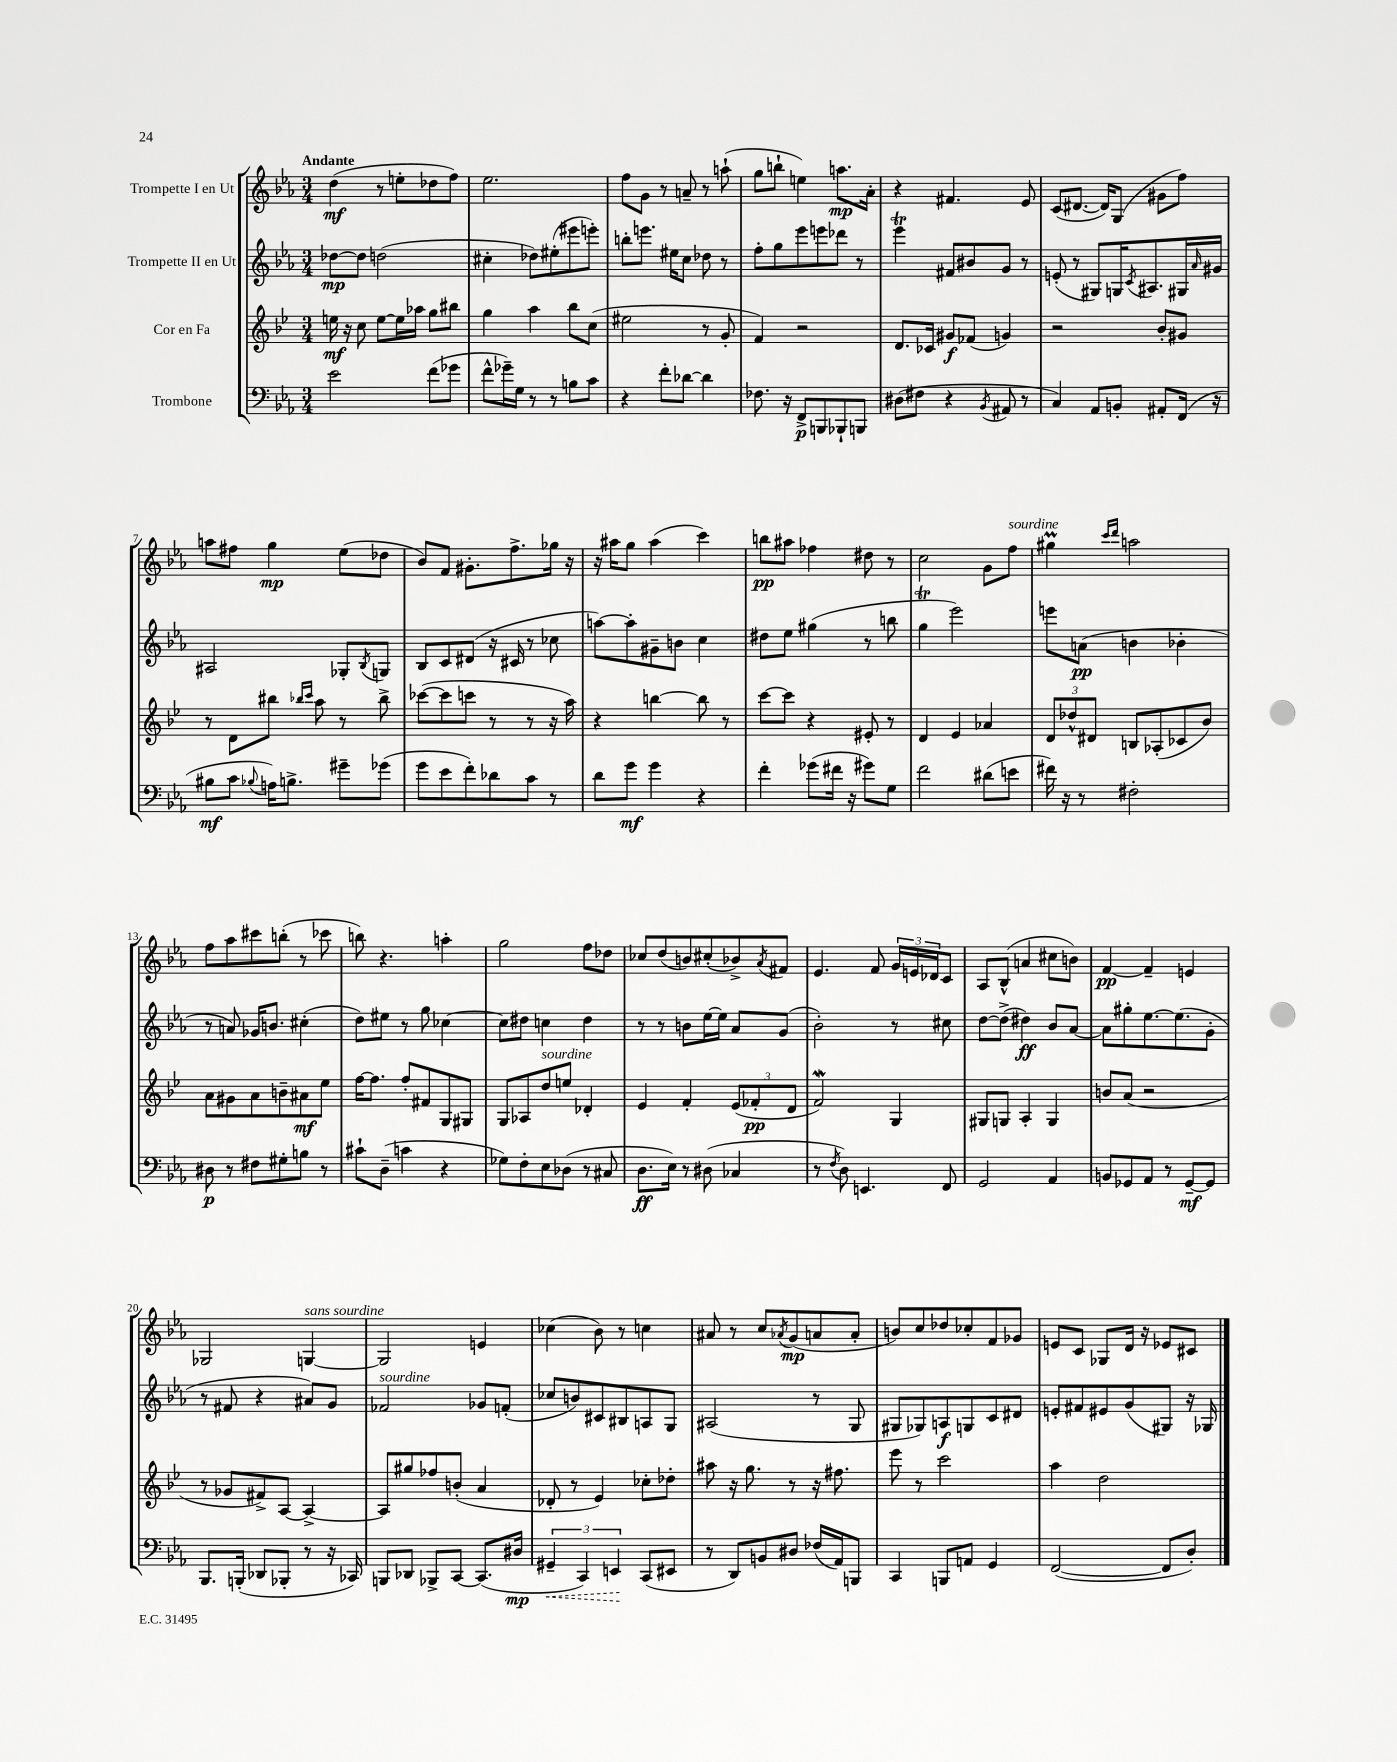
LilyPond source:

<<
\new StaffGroup <<
\new Staff = "s0" \with { instrumentName = "Trompette I en Ut" } {
    \clef treble \key ees \major \numericTimeSignature \time 3/4 \tempo "Andante"
    d''4\mf( r8 e''8-. des''8 f''8) |
    ees''2. |
    f''8 g'8 r8 a'8-- r8 a''8-!( |
    g''8 b''8-! e''4) a''8.\mp aes'16-. |
    r4 fis'4. ees'8 |
    c'8( dis'8.~ dis'16) g8( gis'8 f''8) |
    a''8 fis''8 g''4\mp ees''8( des''8 |
    bes'8) f'8 gis'8.-. f''8.-> ges''16 r16 |
    r16 ais''16 g''8 ais''4( c'''4) |
    b''8\pp ais''8 fes''4 dis''8 r8 |
    c''2 g'8 f''8^\markup { \italic "sourdine" } |
    gis''4\prall \grace { c'''16 d'''16 } a''2 |
    f''8 aes''8 cis'''8 b''8-.( r8 ces'''8 |
    b''8) r4. a''4-. |
    g''2 f''8 des''8 |
    ces''8 d''8( b'8) cis''8-.( bes'8->) \acciaccatura { aes'8 } fis'8 |
    ees'4. f'8 \tuplet 3/2 { g'16 e'16 des'16 } c'8 |
    aes8 bes8-^( a'4 cis''8 b'8) |
    f'4~\pp f'4-- e'4 |
    ges2 g4~^\markup { \italic "sans sourdine" } |
    g2 e'4 |
    ces''4( bes'8) r8 c''4 |
    ais'8 r8 c''8 \acciaccatura { aes'8 } g'8\mp( a'8 a'8-. |
    b'8) c''8 des''8 ces''8-. f'8 ges'8 |
    e'8 c'8 ges8 d'16 r16 ees'8 cis'8 \bar "|." |
}
\new Staff = "s1" \with { instrumentName = "Trompette II en Ut" } {
    \clef treble \key ees \major \numericTimeSignature \time 3/4
    des''8~\mp des''8 d''2( |
    cis''4-. des''8) eis''8-.( eis'''8 e'''8-.) |
    b''8-. e'''8. eis''16 c''8 des''8 r8 |
    f''8-. g''8 ees'''8 e'''8 des'''8 r8 |
    ees'''4\trill fis'8 bis'8 g'8 r8 |
    e'8-.( r8 gis8) g16 \acciaccatura { c'8 } ais8. gis16 \grace { aes'16 } gis'16 |
    ais2 ges8-. \acciaccatura { bes8 } g8 |
    bes8 c'8 dis'8( r16 cis'16 r8 ces''8 |
    a''8~) a''8-. gis'8-- b'8 c''4 |
    dis''8 ees''8 gis''4( r8 b''8 |
    g''4\trill ees'''2) |
    e'''8 a'8\pp( b'4 bes'4-. |
    r8 a'8) ges'16 b'8. cis''4-.( |
    d''8) eis''8 r8 g''8 ces''4~ |
    ces''8 dis''8 c''4 dis''4 |
    r8 r8 b'8 ees''16~ ees''16 aes'8 g'8( |
    bes'2-.) r8 cis''8 |
    d''8~ d''8->( dis''4\ff) bes'8 aes'8~ |
    aes'8 gis''8-. ees''8.~ ees''8.( g'8-. |
    r8 fis'8 r4 ais'8) g'8 |
    fes'2^\markup { \italic "sourdine" } ges'8 f'8-.( |
    ces''8 b'8) cis'8 bis8 a8 g8 |
    ais2( r8 g8 |
    gis8 ges8) a8\f g8 c'8 dis'8 |
    e'8-. fis'8 eis'8 g'8( gis8) r16 ges16 \bar "|." |
}
\new Staff = "s2" \with { instrumentName = "Cor en Fa" } {
    \clef treble \key bes \major \numericTimeSignature \time 3/4
    e''16\mf r16 c''8 e''8~ e''16 aes''16 g''8 bis''8 |
    g''4 a''4 bes''8 c''8( |
    eis''2 r8 g'8-. |
    f'4) r2 |
    d'8. ces'16 gis'8\f fes'8( g'4) |
    r2 bes'8-. gis'8 |
    r8 d'8 bis''8 \grace { bes''16 c'''16 } a''8 r8 bes''8-> |
    ces'''8~( ces'''8 c'''8 r8 r8 r16 a''16) |
    r4 b''4~ b''8 r8 |
    c'''8~ c'''8 r4 eis'8-. r8 |
    d'4 ees'4 aes'4 |
    \tuplet 3/2 { d'8 des''8-^ dis'8 } b8 aes8-.( ces'8 bes'8) |
    a'8 gis'8 a'8 b'8-- ais'8\mf ees''8 |
    f''16~ f''8. f''8-. fis'8 g8 gis8 |
    g8 aes8 d''8^\markup { \italic "sourdine" } e''8 des'4-. |
    ees'4 f'4-. \tuplet 3/2 { ees'8( fes'8-.\pp d'8 } |
    f'2\mordent) g4 |
    gis8 g8 a4-. g4 |
    b'8 a'8( r2 |
    r8 ges'8 fis'8->) a8~ a4~-> |
    a8 gis''8 fes''8 b'8-.( a'4 |
    des'8-. r8 ees'4) ces''8-. des''8-. |
    ais''8 r16 g''8. r8 r16 fis''8. |
    ees'''8 r8 c'''2 |
    a''4 d''2 \bar "|." |
}
\new Staff = "s3" \with { instrumentName = "Trombone" } {
    \clef bass \key ees \major \numericTimeSignature \time 3/4
    ees'2 f'8( ges'8 |
    f'8-^ ges'16--) g16 r8 r8 b8 c'8 |
    r4 f'8-. des'8~ des'4 |
    fes8. r16 f,8->\p b,,8 bes,,8-! b,,8 |
    dis8( fis8 r4 \acciaccatura { bes,8 } ais,8 r8 |
    c4) aes,8 b,8-. ais,8-. f,16( r16 |
    bis8\mf c'8 \appoggiatura { bes8 } a16) b8.-> gis'8-- ges'8( |
    g'8 ees'8 f'8-.) des'8 c'8 r8 |
    d'8 g'8\mf g'4 r4 |
    f'4-. ges'8( fis'16 r16 gis'8) g8 |
    f'2 dis'8( e'8 |
    fis'16) r16 r8 fis2-. |
    dis8\p r8 fis8 gis8-. b8 r8 |
    cis'8-! d8--( c'4 r4 |
    ges8) f8-. ees8 des8( r8 cis8 |
    d8.\ff ees16) r8 dis8( ces4 |
    r8 \acciaccatura { f8 } d8) e,4. f,8 |
    g,2 aes,4 |
    b,8 ges,8 aes,8 r8 ges,8~--\mf ges,8 |
    bes,,8. b,,16-.( des,8 bes,,8-. r8 r16 ces,16) |
    b,,8 des,8 bes,,8-> c,8~ c,8.( dis16\mp |
    \tuplet 3/2 { \once \override Hairpin.style = #'dashed-line gis,4--\< c,4) e,4\! } c,8( eis,8 |
    r8 d,8) b,8 dis8 fes16( aes,16) b,,8 |
    c,4 b,,8 a,8 g,4 |
    f,2~( f,8 d8-.) \bar "|." |
}
>>
>>
